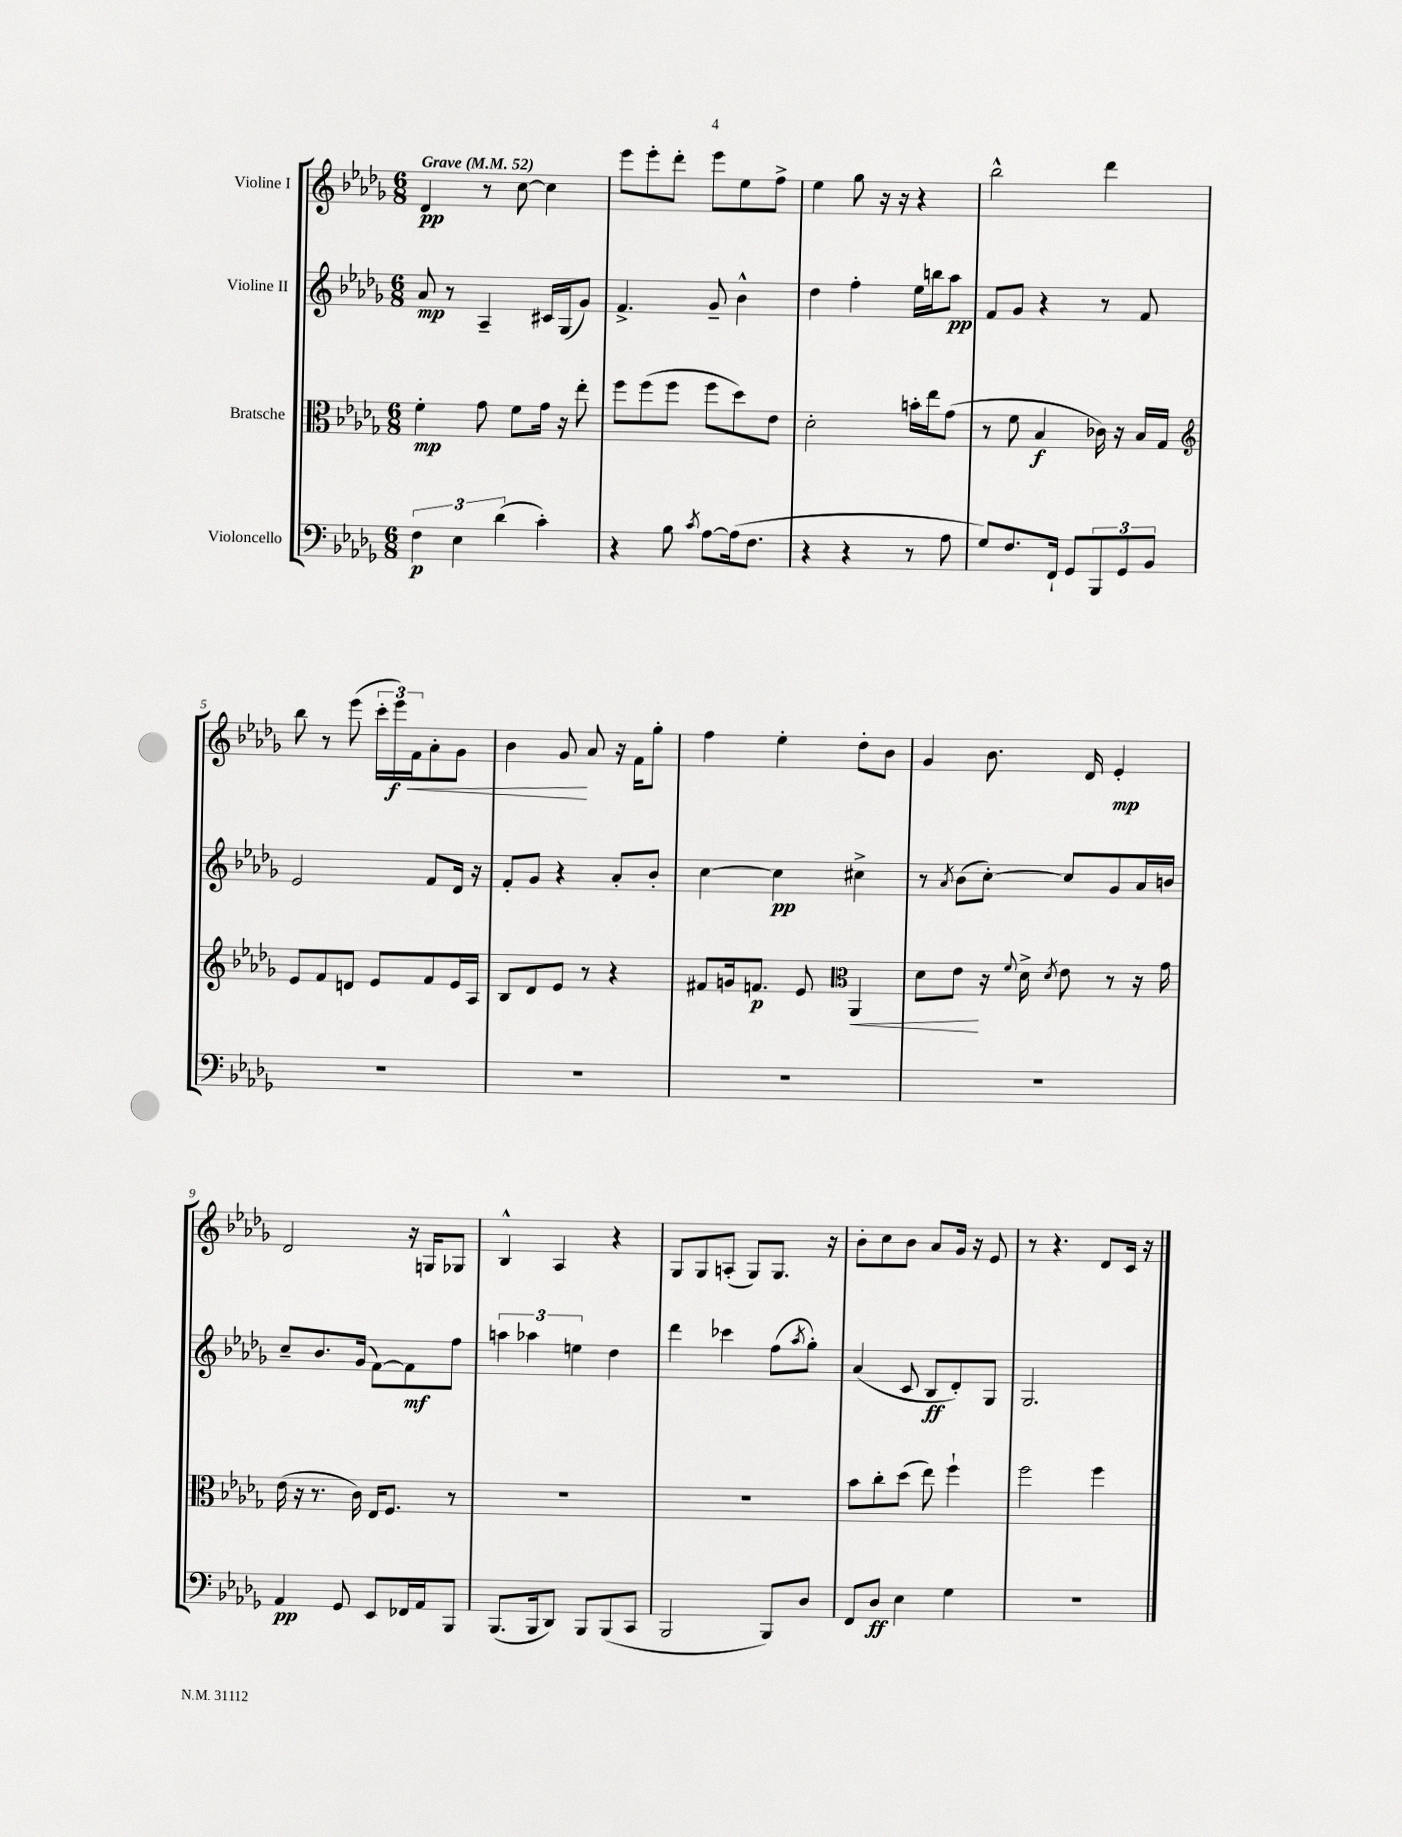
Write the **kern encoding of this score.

**kern	**kern	**kern	**kern
*staff4	*staff3	*staff2	*staff1
*clefF4	*clefC3	*clefG2	*clefG2
*k[b-e-a-d-g-]	*k[b-e-a-d-g-]	*k[b-e-a-d-g-]	*k[b-e-a-d-g-]
*M6/8	*M6/8	*M6/8	*M6/8
*MM52	*MM52	*MM52	*MM52
6F\	4f'\	8a-/	4d-/
.	.	8r	.
6E-\	.	.	.
.	8g-\	4A-~/	8r
(6d-\	.	.	.
.	8f\L	.	[8cc\
4c'\)	16g-\Jk	16c#/LL	4cc\]
.	16r	(16G-/J	.
.	8ee-'\	8g-/J)	.
=	=	=	=
4r	8ff\L	4.f^/	8eee-\L
.	(8ff\	.	8eee-'\
8B-\	8ff\J	.	8ddd-'\J
8qc/	.	.	.
[8A-\L	8ff\L	8g-~/	8eee-\L
(16A-\]k	8dd-\)	4b-^^\	8ee-\
8.F\J	.	.	.
.	8e-\J	.	8ff^\J
=	=	=	=
4r	2d-'\	4dd-\	4ee-\
4r	.	4ff'\	8gg-\
.	.	.	16r
.	.	.	16r
8r	16b'\LL	16ee-\LL	4r
.	16ee-\J	16bb\J	.
8A-\	(8g-\J	8aa-\J	.
=	=	=	=
8G-/L)	8r	8f/L	2bb-^^\
8.F/	8f\	8g-/J	.
.	4B-/	4r	.
16FF`/Jk	.	.	.
8GG-/L	.	.	.
12BBB-/	16c-\)	8r	4ddd-\
.	16r	.	.
12GG-/	.	.	.
.	16B-/LL	8f/	.
12BB-/J	.	.	.
.	16G-/JJ	.	.
=	=	=	=
*	*clefG2	*	*
2.r	8e-/L	2e-/	8bb-\
.	8f/	.	8r
.	8d/J	.	(8eee-\
.	8e-/L	.	24ccc'\LL
.	.	.	24eee-\)
.	.	.	24f\J
.	8f/	8f/L	8a-'\
.	16e-/L	16d-/Jk	8g-\J
.	16A-/JJ	16r	.
=	=	=	=
2.r	8B-/L	8f'/L	4b-\
.	8d-/	8g-/J	.
.	8e-/J	4r	8g-/
.	8r	.	8a-/
.	4r	8a-'/L	16r
.	.	.	16f\LK
.	.	8b-'/J	8gg-'\J
=	=	=	=
2.r	8f#/L	[4cc\	4ff\
.	16g/k	.	.
.	8.f/J	.	.
.	.	4cc\]	4ee-'\
.	8e-/	.	.
*	*clefC3	*	*
.	4AA-/	4cc#^\	8dd-'\L
.	.	.	8b-\J
=	=	=	=
2.r	8d-\L	8r	4g-/
.	.	8qa-/	.
.	8e-\J	(8b-\L	.
.	16r	[8cc'\J)	8.b-\
.	8qqf/	.	.
.	16d-^\	.	.
.	8qd-/	.	.
.	8e-\	8cc/]L	.
.	.	.	16d-/
.	8r	8g-/	4e-'/
.	16r	16a-/L	.
.	16g-\	16b/JJ	.
=	=	=	=
4AA-/	(16e-\	8cc~/L	2d-/
.	16r	.	.
.	8.r	8.b-/	.
8GG-/	.	.	.
.	16c\)	(16g-/Jk	.
8EE-/L	16E-/LK	[8f\L)	.
.	8.F/J	.	.
16FF-/L	.	8f\]	16r
16AA-/J	.	.	16G/LK
8BBB-/J	8r	8ff\J	8G-/J
=	=	=	=
(8.BBB-/L	2.r	6aa\	4B-^^/
.	.	6aa-\	.
16BBB-/k	.	.	.
8DD-/J)	.	.	4A-/
.	.	6ee\	.
8BBB-/L	.	.	.
(8BBB-/	.	4dd-\	4r
8CC/J	.	.	.
=	=	=	=
2BBB-/	2.r	4ddd-\	8G-/L
.	.	.	8G-/
.	.	4ccc-\	(8A'/J
.	.	.	8G-/L)
8BBB-/L)	.	(8ff\L	8.G-/J
.	.	8qaa-/	.
8D-/J	.	8gg-'\J)	.
.	.	.	16r
=	=	=	=
8FF/L	8b-\L	(4a-/	8b-'\L
8D-/J	8cc'\	.	8cc\
4E-\	(8dd-\J	8c/	8b-\J
.	8ee-\)	8B-/L	8a-/L
4G-\	4ff`\	8d-'/)	16g-/Jk
.	.	.	16r
.	.	8G-/J	8e-/
=	=	=	=
2.r	2ff\	2.G-/	8r
.	.	.	4.r
.	4ff\	.	8d-/L
.	.	.	16c/Jk
.	.	.	16r
==	==	==	==
*-	*-	*-	*-
